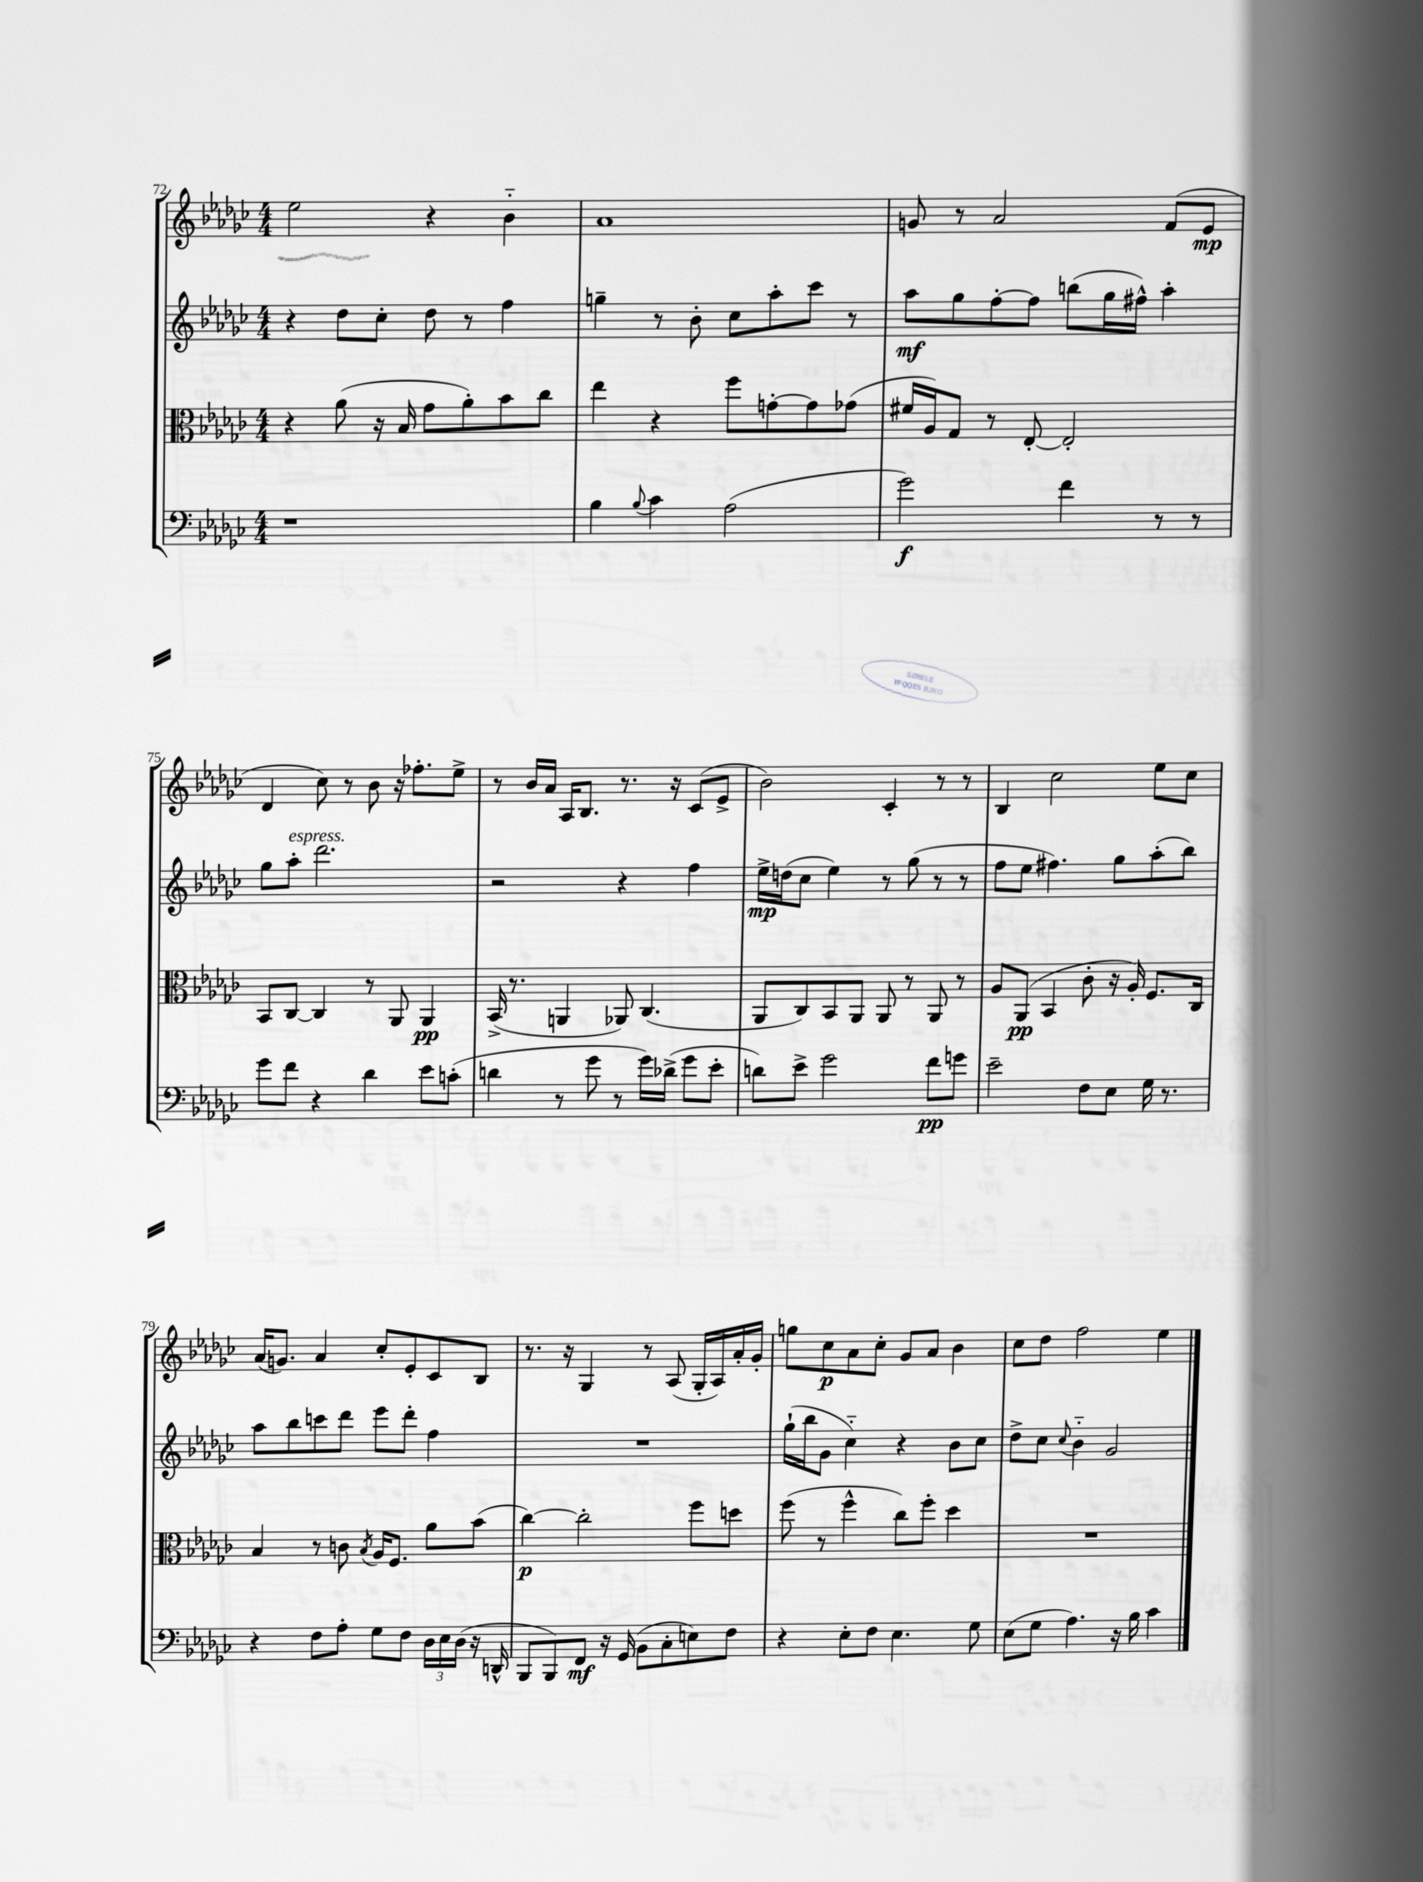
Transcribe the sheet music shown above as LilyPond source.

<<
\new StaffGroup <<
\new Staff = "s0" {
    \clef treble \key ges \major \numericTimeSignature \time 4/4
    ees''2 r4 bes'4-_ |
    aes'1 |
    g'8 r8 aes'2 f'8( ees'8\mp |
    des'4 ces''8) r8 bes'8 r16 fes''8.-. ees''8-> |
    r8 bes'16 aes'16 aes16 bes8. r8. r16 ces'8( ees'8-> |
    bes'2) ces'4-. r8 r8 |
    bes4 ces''2 ees''8 ces''8 |
    aes'16( g'8.) aes'4 ces''8-. ees'8-. ces'8 bes8 |
    r8. r16 ges4 r8 aes8( ges16-. aes16) aes'16-. ges'16-. |
    g''8 ces''8\p aes'8 ces''8-. ges'8 aes'8 bes'4 |
    ces''8 des''8 f''2 ees''4 \bar "|." |
}
\new Staff = "s1" {
    \clef treble \key ges \major \numericTimeSignature \time 4/4
    r4 des''8 ces''8-. des''8 r8 f''4 |
    g''4-- r8 bes'8-. ces''8 aes''8-. ces'''8 r8 |
    aes''8\mf ges''8 f''8~-. f''8 b''8( ges''16 fis''16-^) aes''4-. |
    ges''8 aes''8-.^\markup { \italic "espress." } des'''2. |
    r2 r4 f''4 |
    ees''16->\mp d''16( ces''8 ees''4) r8 ges''8( r8 r8 |
    f''8 ees''8 fis''4.) ges''8 aes''8-.( bes''8) |
    aes''8 bes''8 c'''8 des'''8 ees'''8 des'''8-. f''4 |
    R1 |
    ges''16-!( bes''16 ges'8 ces''4-_) r4 bes'8 ces''8 |
    des''8-> ces''8 \appoggiatura { ces''8 } bes'4-_ ges'2 \bar "|." |
}
\new Staff = "s2" {
    \clef alto \key ges \major \numericTimeSignature \time 4/4
    r4 aes'8( r16 bes16 ges'8 aes'8-.) bes'8 ces''8 |
    ees''4 r4 f''8 g'8~-. g'8 ges'8( |
    fis'16 aes16) ges8 r8 ees8~-. ees2-. |
    bes,8 ces8~ ces4 r8 aes,8 aes,4\pp |
    bes,16->( r8. a,4 aes,8) ces4.( |
    aes,8 ces8) bes,8 aes,8 aes,8 r8 aes,8 r8 |
    aes8 aes,8\pp( bes,4 ces'8-. r16 aes16-.) f8. ces16 |
    bes4 r8 c'8 \acciaccatura { bes8 } aes16 f8. aes'8 bes'8( |
    ces''4~\p) ces''2-. f''8 d''8 |
    f''8( r8 f''4-^ ces''8) f''8-. des''4 |
    R1 \bar "|." |
}
\new Staff = "s3" {
    \clef bass \key ges \major \numericTimeSignature \time 4/4
    r1 |
    bes4 \appoggiatura { bes8 } ces'4 aes2( |
    ges'2\f) f'4 r8 r8 |
    ges'8 f'8 r4 des'4 ees'8 c'8-.( |
    d'4 r8 ges'8 r8 ges'16) des'16->( ges'8 ees'8-. |
    d'8) ees'8-> ges'2 f'8\pp g'8 |
    ees'2-- f8 ees8 ges16 r8. |
    r4 f8 aes8-. ges8 f8 \tuplet 3/2 { des16 ees16 des16( } r16 d,16-^ |
    bes,,8 bes,,8) f,8\mf r16 ges,16( bes,8 ces8-. e8) f8 |
    r4 ees8-. f8 ees4. ges8 |
    ees8( ges8 aes4.) r16 bes16 ces'4 \bar "|." |
}
>>
>>
\layout { \context { \Score currentBarNumber = #72 } }
